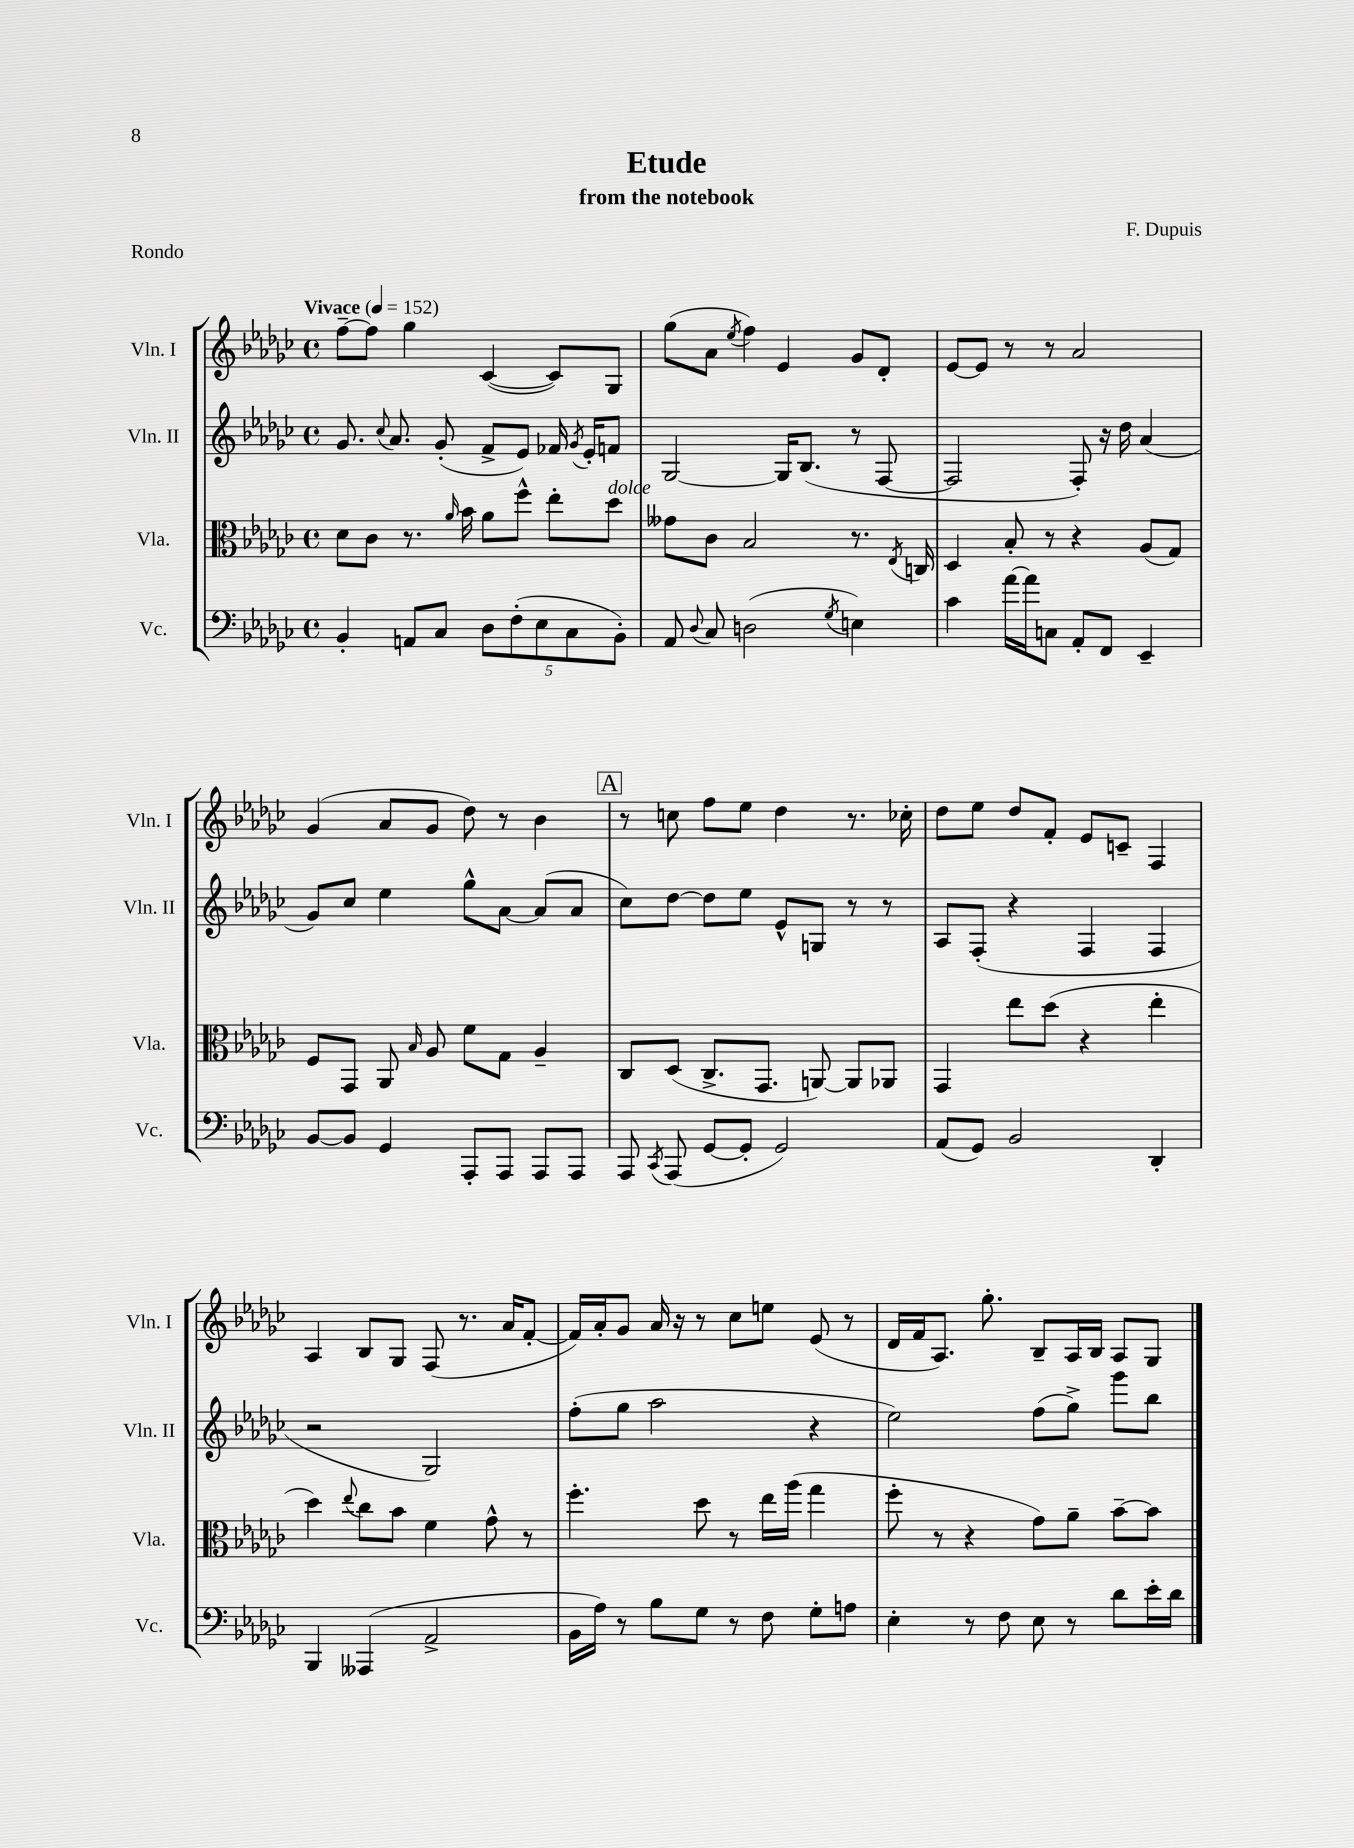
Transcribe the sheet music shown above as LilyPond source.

\header { title = "Etude" composer = "F. Dupuis" subtitle = "from the notebook" piece = "Rondo" }
<<
\new StaffGroup <<
\new Staff = "s0" \with { instrumentName = "Vln. I" shortInstrumentName = "Vln. I" } {
    \clef treble \key ges \major \defaultTimeSignature \time 4/4 \tempo "Vivace" 4 = 152
    \autoBeamOff f''8[~-- f''8] ges''4 ces'4~( ces'8[) ges8] |
    ges''8[( aes'8] \acciaccatura { ees''8 } f''4) ees'4 ges'8[ des'8]-. |
    ees'8[~ ees'8] r8 r8 aes'2 |
    ges'4( aes'8[ ges'8] des''8) r8 bes'4 |
    \mark \markup { \box "A" } r8 c''8 f''8[ ees''8] des''4 r8. ces''16-. |
    des''8[ ees''8] des''8[ f'8]-. ees'8[ c'8]-- f4 |
    aes4 bes8[ ges8] f8( r8. aes'16[ f'8]~-. |
    f'16[) aes'16-. ges'8] aes'16 r16 r8 ces''8[ e''8] ees'8( r8 |
    des'16[ f'16 aes8.]) ges''8.-. bes8[-- aes16 bes16] aes8[ ges8] \bar "|." |
}
\new Staff = "s1" \with { instrumentName = "Vln. II" shortInstrumentName = "Vln. II" } {
    \clef treble \key ges \major \defaultTimeSignature \time 4/4
    \autoBeamOff ges'8. \appoggiatura { ces''8 } aes'8. ges'8-.( f'8[-> ees'8]) fes'16 \acciaccatura { ges'8 } ees'16[-. f'8] |
    ges2~ ges16[ bes8.]( r8 f8~ |
    f2 f8-.) r16 des''16 aes'4( |
    ges'8[) ces''8] ees''4 ges''8[-^ aes'8]~ aes'8[( aes'8] |
    \mark \markup { \box "A" } ces''8[) des''8]~ des''8[ ees''8] ees'8[-^ g8] r8 r8 |
    aes8[ f8]-.( r4 f4 f4 |
    r2 ges2) |
    f''8[-.( ges''8] aes''2 r4 |
    ees''2) f''8[( ges''8]->) ges'''8[ bes''8] \bar "|." |
}
\new Staff = "s2" \with { instrumentName = "Vla." shortInstrumentName = "Vla." } {
    \clef alto \key ges \major \defaultTimeSignature \time 4/4
    \autoBeamOff des'8[ ces'8] r8. \grace { aes'16 } bes'16 aes'8[ f''8]-^ ees''8[-. des''8]^\markup { \italic "dolce" } |
    geses'8[ ces'8] bes2 r8. \acciaccatura { ees8 } c16 |
    des4 bes8-. r8 r4 aes8[( ges8]) |
    f8[ ges,8] aes,8 \grace { bes16 } aes8 f'8[ ges8] aes4-- |
    \mark \markup { \box "A" } ces8[ des8]( ces8.[-> ges,8.] a,8~) a,8[ aes,8] |
    ges,4 ees''8[ des''8]( r4 ees''4-. |
    des''4) \appoggiatura { ees''8 } ces''8[ bes'8] f'4 ges'8-^ r8 |
    f''4.-. des''8 r8 ees''16[ aes''16]( ges''4 |
    f''8-. r8 r4 ges'8[) aes'8]-- bes'8[~-- bes'8] \bar "|." |
}
\new Staff = "s3" \with { instrumentName = "Vc." shortInstrumentName = "Vc." } {
    \clef bass \key ges \major \defaultTimeSignature \time 4/4
    \autoBeamOff bes,4-. a,8[ ces8] \tuplet 5/4 { des8[ f8-.( ees8 ces8 bes,8]-.) } |
    aes,8 \appoggiatura { des8 } ces8 d2( \acciaccatura { ges8 } e4) |
    ces'4 aes'16[~ aes'16 c8] aes,8[-. f,8] ees,4-- |
    bes,8[~ bes,8] ges,4 aes,,8[-. aes,,8] aes,,8[ aes,,8] |
    \mark \markup { \box "A" } aes,,8 \acciaccatura { ces,8 } aes,,8( ges,8[~ ges,8]-. ges,2) |
    aes,8[( ges,8]) bes,2 des,4-. |
    bes,,4 aeses,,4( aes,2-> |
    bes,16[ aes16]) r8 bes8[ ges8] r8 f8 ges8[-. a8] |
    ees4-. r8 f8 ees8 r8 des'8[ ees'16-. des'16] \bar "|." |
}
>>
>>
\layout { \context { \Score \remove "Bar_number_engraver" } }
